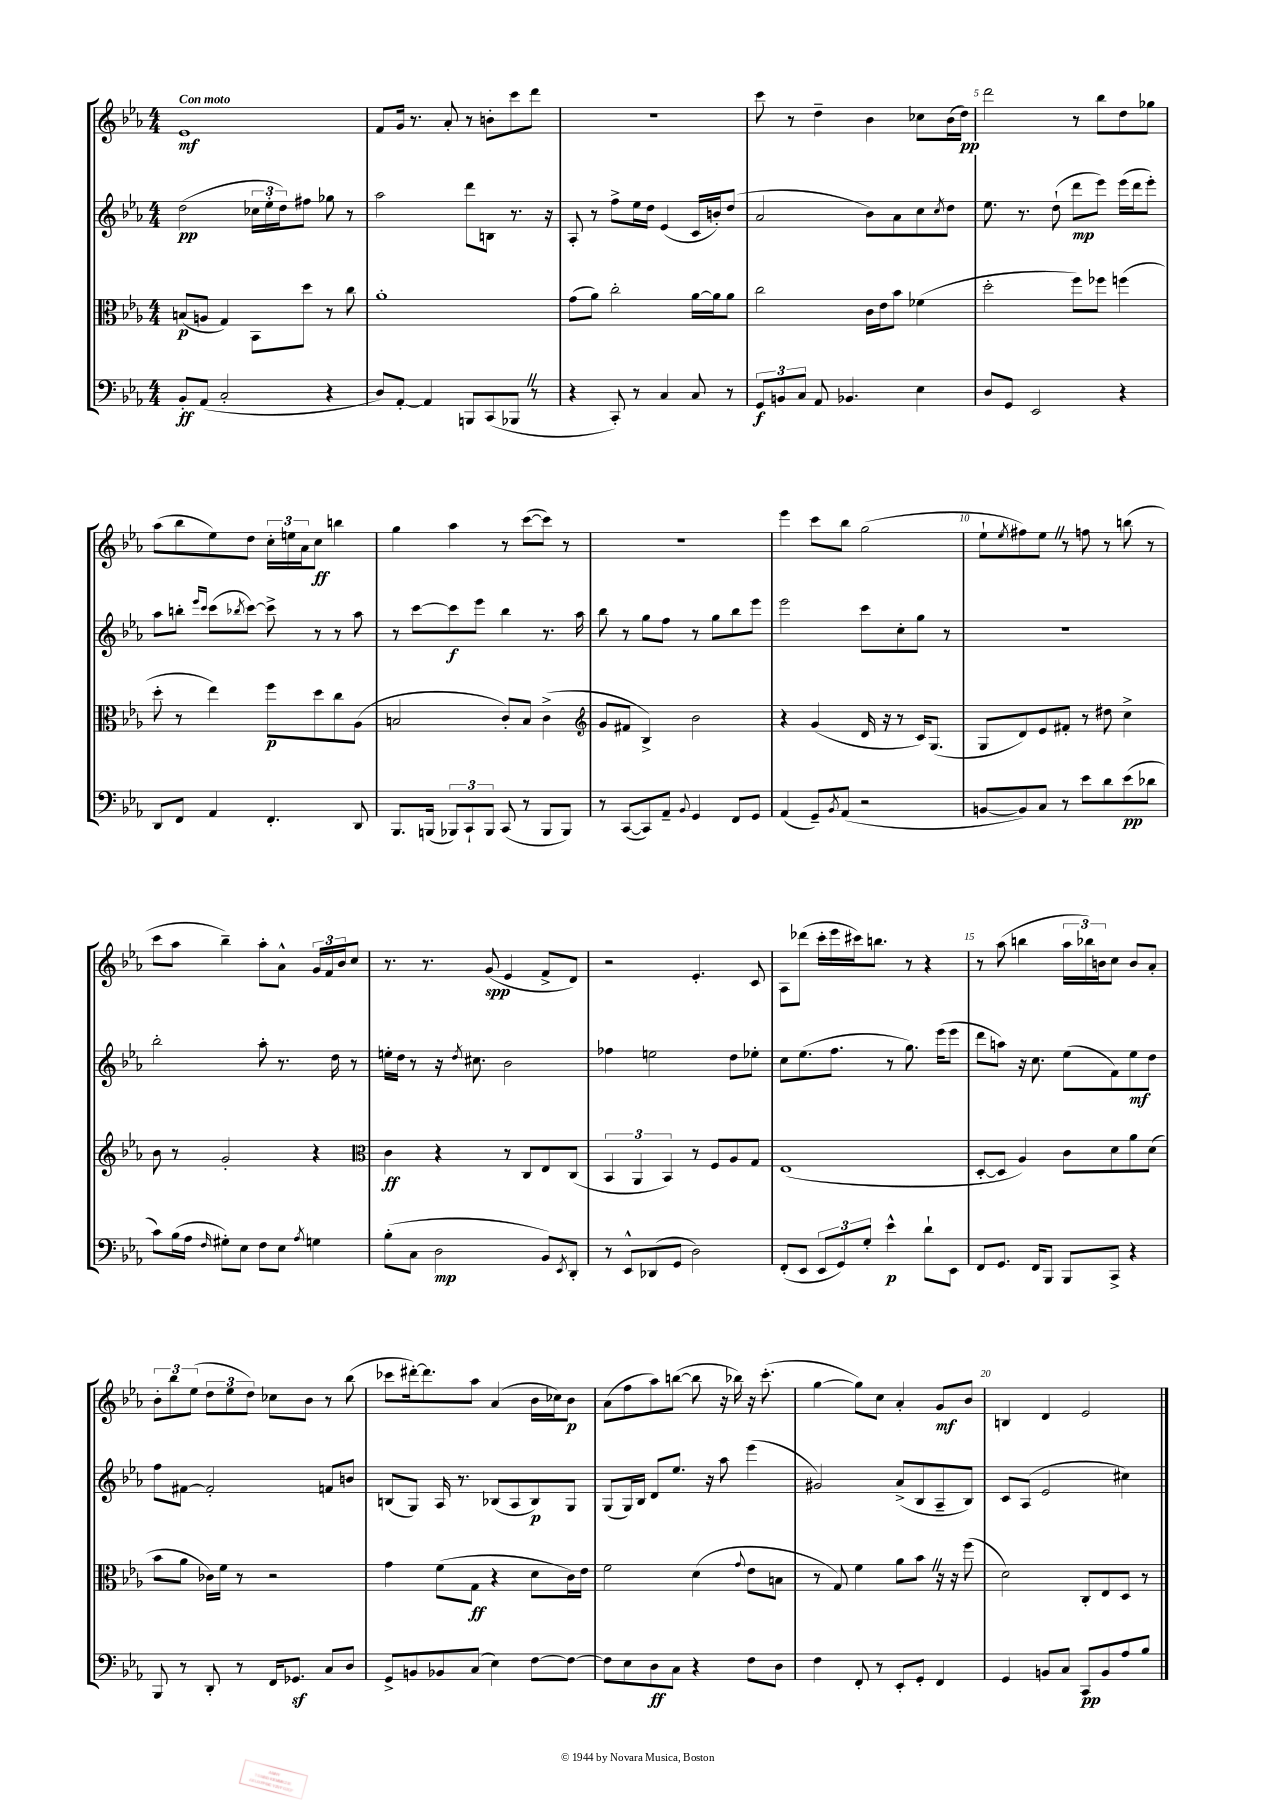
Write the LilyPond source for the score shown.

<<
\new StaffGroup <<
\new Staff = "s0" {
    \clef treble \key ees \major \numericTimeSignature \time 4/4 \tempo "Con moto"
    ees'1\mf |
    f'8 g'16 r8. aes'8-. r8 b'8-. c'''8 d'''8 |
    R1 |
    c'''8 r8 d''4-- bes'4 ces''8 bes'16( d''16\pp) |
    d'''2 r8 bes''8 d''8 ges''8 |
    aes''8( bes''8 ees''8) d''8 \tuplet 3/2 { c''16-. e''16 aes'16 } c''8\ff b''4 |
    g''4 aes''4 r8 c'''8~( c'''8) r8 |
    r1 |
    ees'''4 c'''8 bes''8 g''2( |
    ees''8-! \acciaccatura { ees''8 } fis''8) ees''8 \once \override BreathingSign.text = \markup { \musicglyph "scripts.caesura.straight" } \breathe r8 f''8 r8 b''8( r8 |
    c'''8 aes''8 bes''4--) aes''8-. aes'8-^ \tuplet 3/2 { g'16 f'16 bes'16 } c''8 |
    r8. r8. g'8\spp( ees'4 f'8-> d'8) |
    r2 ees'4.-. c'8 |
    aes8 des'''8( c'''16-. ees'''16 cis'''16) b''8. r8 r4 |
    r8 aes''8( b''4 \tuplet 3/2 { aes''16 bes''16) b'16 } c''8 b'8 aes'8-. |
    \tuplet 3/2 { bes'8-. bes''8 ees''8( } \tuplet 3/2 { d''8 ees''8 d''8) } ces''8 bes'8 r8 bes''8( |
    ces'''8 dis'''16~-.) dis'''8. aes''8 aes'4( bes'16 ces''16) bes'8\p |
    aes'8( f''8 aes''8) b''8~( b''8 r16 bes''16) r16 c'''8.-.( |
    g''4~ g''8) c''8 aes'4-. g'8\mf bes'8 |
    b4 d'4 ees'2 \bar "|." |
}
\new Staff = "s1" {
    \clef treble \key ees \major \numericTimeSignature \time 4/4
    d''2\pp( \tuplet 3/2 { ces''16 ees''16-. d''16) } fis''8 ges''8 r8 |
    aes''2 d'''8 b8 r8. r16 |
    aes8-. r8 f''8-> ees''16 d''16 ees'4( c'16 b'16-.) d''8( |
    aes'2 bes'8) aes'8 c''8 \acciaccatura { c''8 } d''8 |
    ees''8. r8. d''8-!( d'''8\mp ees'''8) ees'''16( d'''16 ees'''8-.) |
    aes''8 b''8-. \grace { ees'''16 c'''16 } c'''8( \acciaccatura { bes''8 } c'''8~) c'''8-> r8 r8 aes''8 |
    r8 c'''8~ c'''8\f ees'''8 bes''4 r8. aes''16 |
    bes''8 r8 g''8 f''8 r8 g''8 bes''8 ees'''8 |
    ees'''2 c'''8 c''8-. g''8 r8 |
    r1 |
    bes''2-. aes''8-. r8. d''16 r8 |
    e''16-. d''16 r8 r16 \acciaccatura { d''8 } cis''8. bes'2 |
    fes''4 e''2 d''8 ees''8-. |
    c''8 ees''8.( f''8. r8 g''8.) ees'''16( ees'''8 |
    d'''8 a''8) r16 c''8. ees''8( f'8) ees''8\mf d''8 |
    f''8 fis'8~ fis'2-. f'8 b'8 |
    b8( g8) aes16 r8. bes8( aes8 bes8\p) g8 |
    g8( g16) bes16 d'8 ees''8. r16 aes''8 ees'''4( |
    gis'2) aes'8->( bes8 aes8-- bes8) |
    c'8 aes8( ees'2 cis''4) \bar "|." |
}
\new Staff = "s2" {
    \clef alto \key ees \major \numericTimeSignature \time 4/4
    b8\p( a8 g4) bes,8 d''8 r8 c''8 |
    aes'1-. |
    g'8( aes'8) c''2-. aes'16~ aes'16 aes'8 |
    c''2 c'16 ees'16 bes'8 fes'4( |
    d''2-. f''8) fes''8 f''4( |
    d''8-. r8 ees''4) f''8\p d''8 c''8 aes8( |
    b2 c'8-.) b8 c'4->( |
    \clef treble g'8 fis'8 bes4->) bes'2 |
    r4 g'4( d'16 r16 r8 c'16) g8.( |
    g8 d'8) ees'8 fis'8-. r8 dis''8 c''4-> |
    bes'8 r8 g'2-. r4 |
    \clef alto c'4\ff r4 r8 c8 ees8 c8( |
    \tuplet 3/2 { bes,4 aes,4 bes,4) } r8 f8 aes8 g8 |
    ees1( |
    d8~-. d8 aes4) c'8 d'8 aes'8 d'8( |
    bes'8 aes'8 ces'16) f'16 r8 r2 |
    g'4 f'8( g8\ff r4 d'8 c'16) ees'16 |
    f'2 d'4( \appoggiatura { g'8 } ees'8 b8 |
    r8 g8) f'4 aes'8 bes'8 \once \override BreathingSign.text = \markup { \musicglyph "scripts.caesura.straight" } \breathe r16 r16 f''8( |
    d'2) c8-. ees8 d8 r8 \bar "|." |
}
\new Staff = "s3" {
    \clef bass \key ees \major \numericTimeSignature \time 4/4
    bes,8-.\ff aes,8( c2-. r4 |
    d8) aes,8~-. aes,4 b,,8 c,8( bes,,8 \once \override BreathingSign.text = \markup { \musicglyph "scripts.caesura.straight" } \breathe r8 |
    r4 c,8-.) r8 c4 c8 r8 |
    \tuplet 3/2 { g,8\f b,8 c8 } aes,8 bes,4. ees4 |
    d8 g,8 ees,2 r4 |
    d,8 f,8 aes,4 f,4.-. d,8 |
    bes,,8. b,,16( \tuplet 3/2 { bes,,8) c,8-! bes,,8 } c,8( r8 bes,,8 bes,,8) |
    r8 c,8~( c,8) aes,8-- \appoggiatura { bes,8 } g,4 f,8 g,8 |
    aes,4( g,8--) \acciaccatura { bes,8 } aes,8( r2 |
    b,8~ b,8) c8 r8 ees'8 d'8 ees'8\pp( des'8 |
    c'8) bes16( aes16 \grace { f16 } gis8-.) ees8 f8 ees8 \acciaccatura { aes8 } g4 |
    bes8-.( c8 d2\mp bes,8) \acciaccatura { ees,8 } d,8-. |
    r8 ees,8-^ des,8( g,8 d2) |
    f,8-.( ees,8 \tuplet 3/2 { ees,8 g,8) g8-. } ees'4-^\p d'8-! ees,8 |
    f,8 g,8. f,16 bes,,8 bes,,8 c,8-> r4 |
    bes,,8 r8 d,8-. r8 f,16 ges,8.\sf c8 d8 |
    g,8-> b,8 bes,8 c8( ees4) f8~ f8~ |
    f8 ees8 d8\ff c8 r4 f8 d8 |
    f4 f,8-. r8 ees,8-. g,8-. f,4 |
    g,4 b,8 c8 c,8\pp b,8 aes8 bes8 \bar "|." |
}
>>
>>
\layout { \context { \Score \override BarNumber.break-visibility = ##(#f #t #t) barNumberVisibility = #(every-nth-bar-number-visible 5) } }
